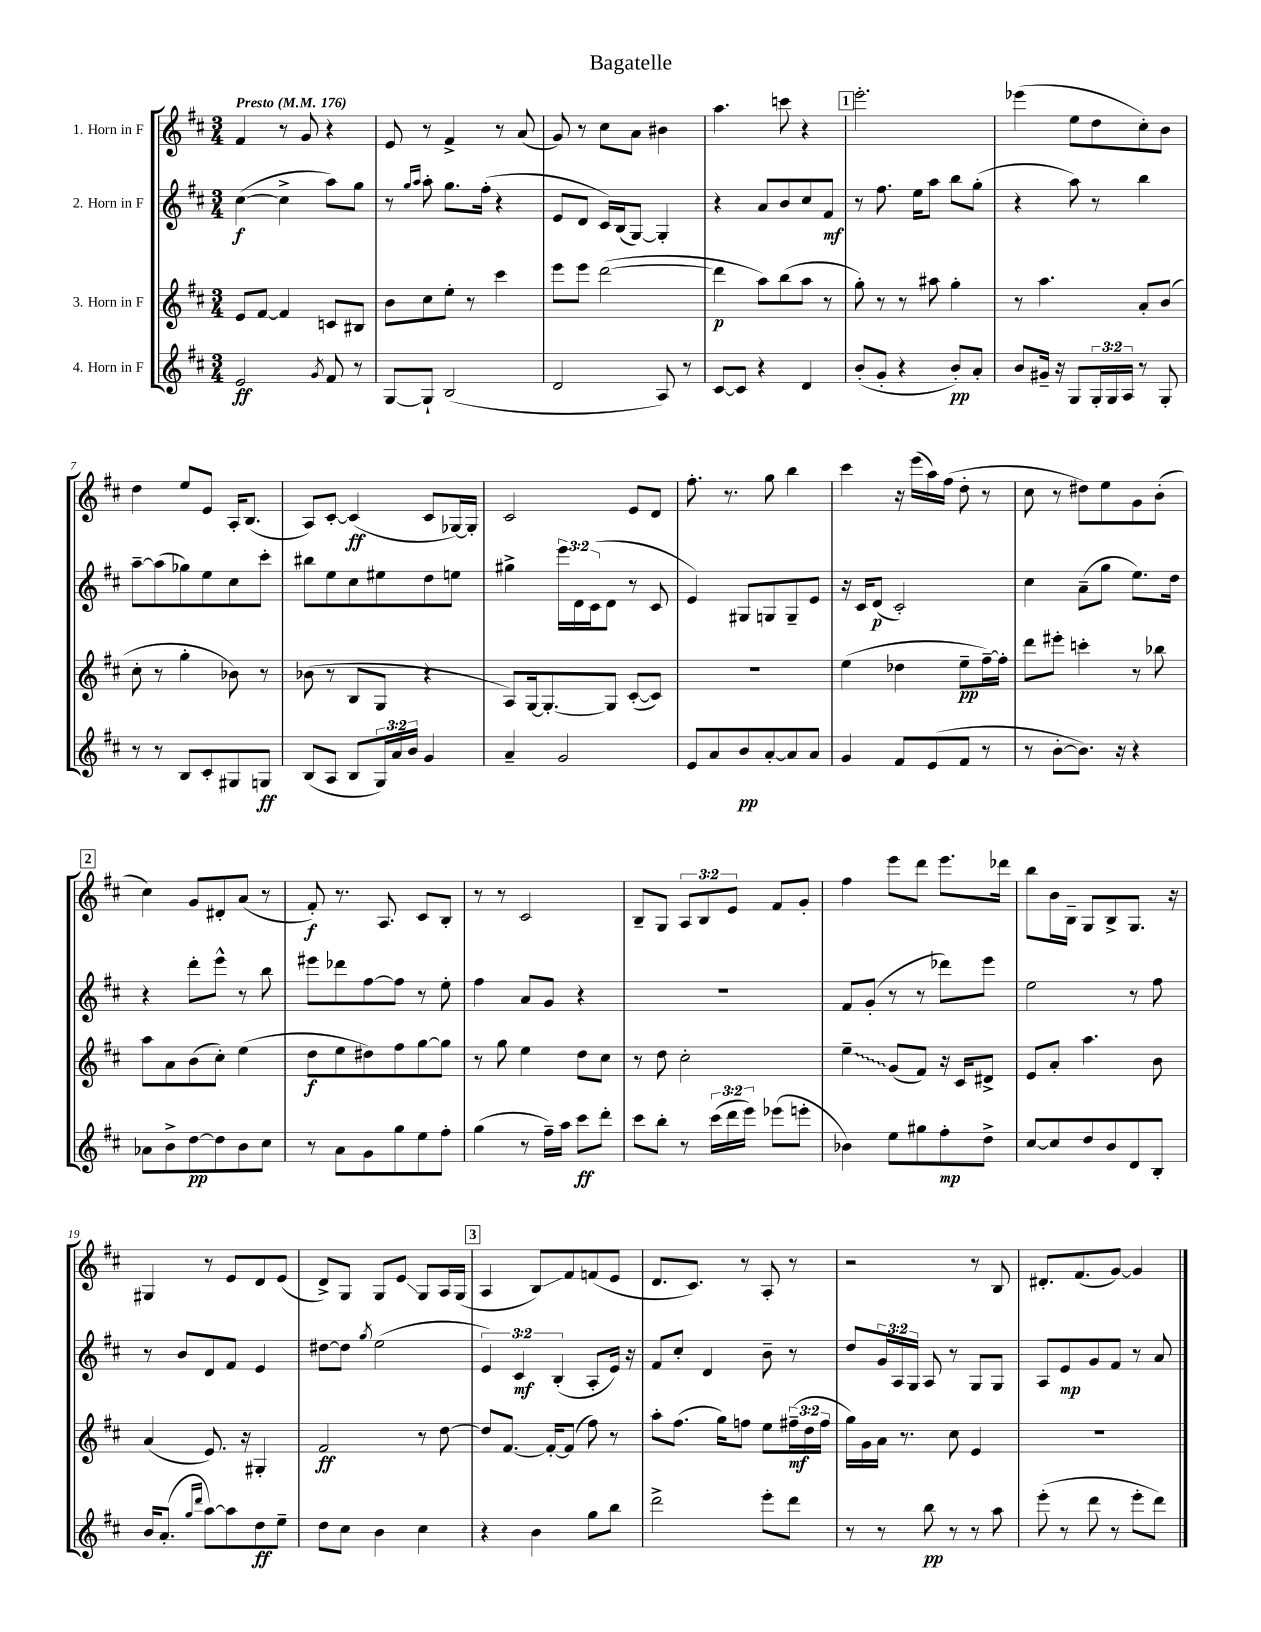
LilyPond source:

\header { title = "Bagatelle" }
<<
\new StaffGroup <<
\new Staff = "s0" \with { instrumentName = "1. Horn in F" } {
    \clef treble \key d \major \numericTimeSignature \time 3/4 \override Staff.TupletNumber.text = #tuplet-number::calc-fraction-text \tempo "Presto" 4 = 176
    fis'4 r8 g'8 r4 |
    e'8 r8 fis'4-> r8 a'8( |
    g'8) r8 cis''8 a'8 bis'4 |
    a''4. c'''8 r4 |
    \mark \markup { \box "1" } e'''2.-. |
    ees'''4( e''8 d''8 cis''8-.) b'8 |
    d''4 e''8 e'8 a16-. b8.( |
    a8) cis'8~-. cis'4\ff( cis'8 ges16~) ges16-. |
    cis'2 e'8 d'8 |
    fis''8.-. r8. g''8 b''4 |
    cis'''4 r16 e'''16( a''16) fis''16( d''8-. r8 |
    cis''8 r8 dis''8) e''8 g'8 b'8-.( |
    \mark \markup { \box "2" } cis''4) g'8 dis'8-. a'8( r8 |
    fis'8-.\f) r8. a8. cis'8 b8-. |
    r8 r8 cis'2 |
    b8-- g8 \tuplet 3/2 { a8 b8 e'8 } fis'8 g'8-. |
    fis''4 e'''8 d'''8 e'''8. des'''16 |
    b''8 b'16 b16-- g8 b8-> g8. r16 |
    gis4 r8 e'8 d'8 e'8( |
    d'8->) g8 g8 e'8\glissando g8 a16 g16( |
    \mark \markup { \box "3" } a4 b8\glissando) fis'8 f'8( e'8 |
    d'8. cis'8.) r8 a8-. r8 |
    r2 r8 b8 |
    dis'8.-. fis'8.( g'8~) g'4 \bar "|." |
}
\new Staff = "s1" \with { instrumentName = "2. Horn in F" } {
    \clef treble \key d \major \numericTimeSignature \time 3/4 \override Staff.TupletNumber.text = #tuplet-number::calc-fraction-text
    cis''4~\f( cis''4-> a''8) g''8 |
    r8 \grace { g''16 a''16 } a''8-. g''8. fis''16-.( r4 |
    e'8 d'8 cis'16) b16( g8~) g4-. |
    r4 a'8 b'8 cis''8 fis'8\mf |
    \mark \markup { \box "1" } r8 fis''8. e''16 a''8 b''8 g''8-.( |
    r4 a''8) r8 b''4 |
    a''8~-- a''8( ges''8) e''8 cis''8 cis'''8-. |
    bis''8 e''8 cis''8 eis''8 d''8 e''8 |
    gis''4-> \tuplet 3/2 { e'''16 d'16 cis'16( } d'8 r8 cis'8 |
    e'4) gis8 g8 g8-- e'8 |
    r16 cis'16 d'8\p( cis'2-.) |
    cis''4 a'8--( g''8 e''8.) d''16 |
    \mark \markup { \box "2" } r4 d'''8-. e'''8-^ r8 b''8 |
    eis'''8 des'''8 fis''8~ fis''8 r8 e''8-. |
    fis''4 a'8 g'8 r4 |
    R2. |
    fis'8 g'8-.( r8 r8 des'''8) e'''8 |
    e''2 r8 fis''8 |
    r8 b'8 d'8 fis'8 e'4 |
    dis''8~ dis''8 \acciaccatura { g''8 } e''2( |
    \mark \markup { \box "3" } \tuplet 3/2 { e'4) cis'4\mf b4-.( } a8-. e'16) r16 |
    fis'8 cis''8-. d'4 b'8-- r8 |
    d''8 \tuplet 3/2 { g'16 a16 g16 } a8 r8 g8 g8 |
    a8 e'8\mp g'8 fis'8 r8 a'8 \bar "|." |
}
\new Staff = "s2" \with { instrumentName = "3. Horn in F" } {
    \clef treble \key d \major \numericTimeSignature \time 3/4 \override Staff.TupletNumber.text = #tuplet-number::calc-fraction-text
    e'8 fis'8~ fis'4 c'8 bis8 |
    b'8 cis''8 e''8-. r8 cis'''4 |
    e'''8 e'''8 d'''2~( |
    d'''4\p a''8) b''8( a''8 r8 |
    \mark \markup { \box "1" } g''8-.) r8 r8 ais''8 g''4-. |
    r8 a''4. a'8-. b'8( |
    cis''8-. r8 g''4-. bes'8) r8 |
    bes'8( r8 b8 g8 r4 |
    a8) g16~ g8.~-. g8 cis'8~-.( cis'8) |
    R2. |
    e''4( des''4 e''8--\pp fis''16~--) fis''16-. |
    d'''8 eis'''8-. c'''4-. r8 bes''8 |
    \mark \markup { \box "2" } a''8 a'8 b'8( cis''8-.) e''4( |
    d''8\f e''8 dis''8) fis''8 g''8~ g''8 |
    r8 g''8 e''4 d''8 cis''8 |
    r8 d''8 cis''2-. |
    \once \override Glissando.style = #'zigzag e''4--\glissando g'8( fis'8) r16 cis'16 dis'8-> |
    e'8 a'8-. a''4. b'8 |
    a'4( e'8.) r16 gis4-. |
    fis'2\ff r8 d''8~ |
    \mark \markup { \box "3" } d''8 fis'8.~ fis'16~-. fis'8( fis''8) r8 |
    a''8-. fis''8.( g''16) f''8 e''8 \tuplet 3/2 { fis''16--\mf( d''16 fis''16 } |
    g''16) g'16 a'16 r8. cis''8 e'4 |
    R2. \bar "|." |
}
\new Staff = "s3" \with { instrumentName = "4. Horn in F" } {
    \clef treble \key d \major \numericTimeSignature \time 3/4 \override Staff.TupletNumber.text = #tuplet-number::calc-fraction-text
    e'2\ff \acciaccatura { g'8 } fis'8 r8 |
    g8~ g8-! b2( |
    d'2 a8) r8 |
    cis'8~ cis'8 r4 d'4 |
    \mark \markup { \box "1" } b'8-.( g'8-. r4 b'8-.\pp) a'8-. |
    b'8 gis'16-- r16 g8 \tuplet 3/2 { g16-. g16 a16 } r8 g8-. |
    r8 r8 b8 cis'8-. gis8 g8\ff |
    b8( a8 b8 \tuplet 3/2 { g16) a'16 b'16 } g'4 |
    a'4-- g'2 |
    e'8 a'8 b'8\pp a'8~-. a'8 a'8 |
    g'4 fis'8 e'8( fis'8 r8 |
    r8 b'8~-. b'8.) r16 r4 |
    \mark \markup { \box "2" } aes'8 b'8-> d''8~\pp d''8 b'8 cis''8 |
    r8 a'8 g'8 g''8 e''8 fis''8-. |
    g''4( r8 fis''16--) a''16 cis'''8\ff d'''8-. |
    cis'''8 b''8-. r8 \tuplet 3/2 { cis'''16( d'''16 e'''16) } ees'''8( e'''8-. |
    bes'4) e''8 gis''8 fis''8-.\mp d''8-> |
    cis''8~ cis''8 d''8 b'8 d'8 b8-. |
    b'16 a'8.-.( \grace { g''16 d'''16 } a''8~) a''8 d''8\ff e''8-- |
    d''8 cis''8 b'4 cis''4 |
    \mark \markup { \box "3" } r4 b'4 g''8 b''8 |
    d'''2-> e'''8-. d'''8 |
    r8 r8 b''8\pp r8 r8 a''8 |
    e'''8-.( r8 d'''8 r8 e'''8-. d'''8) \bar "|." |
}
>>
>>
